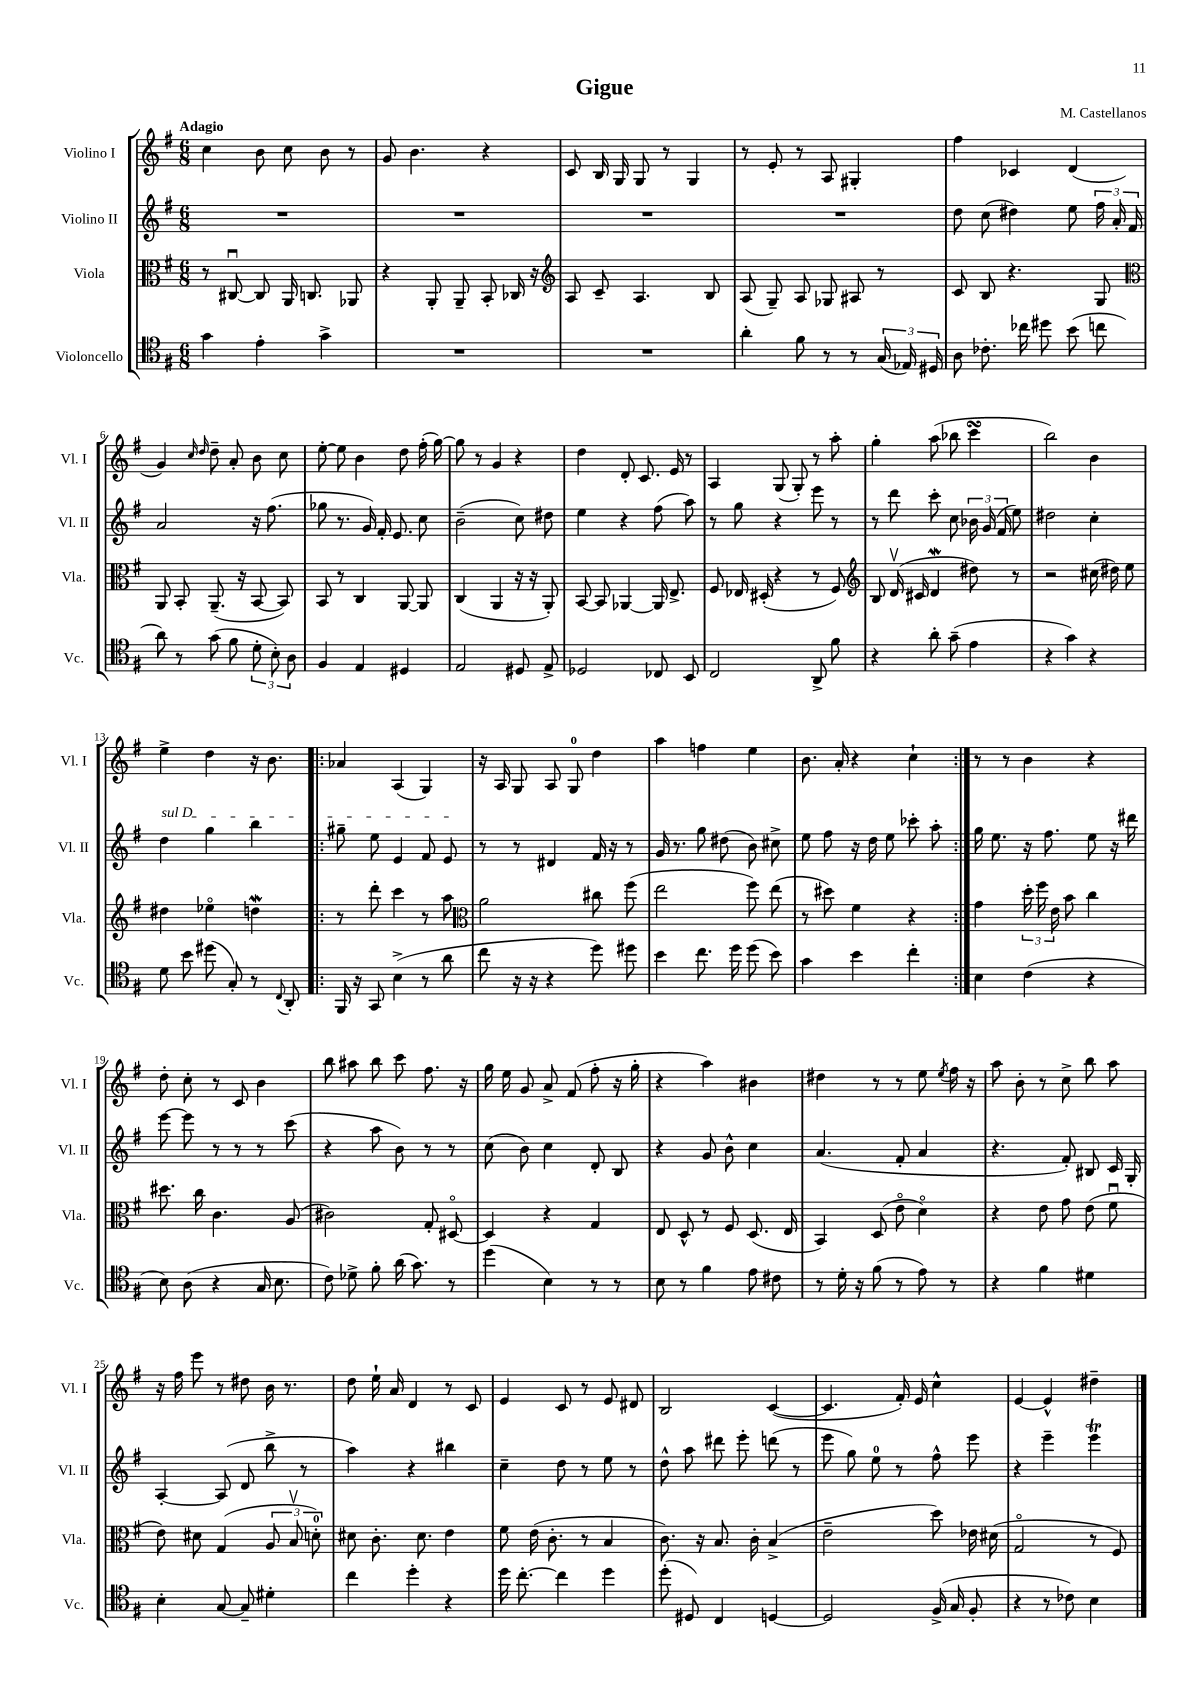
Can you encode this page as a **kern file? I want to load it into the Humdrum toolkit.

**kern	**kern	**kern	**kern
*staff4	*staff3	*staff2	*staff1
*clefC4	*clefC3	*clefG2	*clefG2
*k[f#]	*k[f#]	*k[f#]	*k[f#]
*M6/8	*M6/8	*M6/8	*M6/8
4g	8r	2.r	4cc
.	[8C#u	.	.
4e'	8C#]	.	8b
.	16AA	.	8cc
.	8.C	.	.
4g^	.	.	8b
.	8AA-	.	8r
=	=	=	=
2.r	4r	2.r	8g
.	.	.	4.b
.	8AA'	.	.
.	8AA~	.	.
.	8BB'	.	4r
.	16C-	.	.
.	16r	.	.
=	=	=	=
*	*clefG2	*	*
2.r	8A	2.r	8c
.	8c~	.	16B
.	.	.	16G
.	4.A	.	8G
.	.	.	8r
.	.	.	4G
.	8B	.	.
=	=	=	=
4a'	(8A	2.r	8r
.	8G~)	.	8e'
8f#	8A	.	8r
8r	8G-	.	8A
8r	8A#	.	4G#'
(24G	8r	.	.
24E-)	.	.	.
24D#	.	.	.
=	=	=	=
8A	8c	8dd	4ff#
8.c-'	8B	(8cc	.
.	4.r	4dd#)	4c-
16cc-	.	.	.
8dd#	.	.	.
(8b	.	8ee	(4d
8cc	8G	24ff#	.
.	.	24a'	.
.	.	24f#	.
=	=	=	=
*	*clefC3	*	*
8a)	8AA	2a	4g)
8r	8BB'	.	.
.	.	.	16qqcc
.	.	.	16qqdd
(8g	(8.AA~	.	8dd~
8f#	.	.	8a'
.	16r	.	.
12d'	[8BB	16r	8b
.	.	(8.ff#	.
12B')	.	.	.
.	8BB])	.	8cc
12A	.	.	.
=	=	=	=
4F#	8BB	8gg-	[8ee'
.	8r	8.r	8ee]
4E	4C	.	4b
.	.	16g)	.
.	.	16f#'	.
.	.	8.e	.
4D#	[8AA	.	8dd
.	8AA]	8cc	(16ff#'
.	.	.	[16gg)
=	=	=	=
2E	(4C	(2b~	8gg]
.	.	.	8r
.	4AA	.	4g
8D#	16r	8cc)	4r
.	16r	.	.
8E^	8AA')	8dd#	.
=	=	=	=
2D-	[8BB	4ee	4dd
.	8BB]	.	.
.	[4AA-	4r	8d'
.	.	.	8.c
8C-	16AA-]	(8ff#	.
.	8.E^	.	16e
8BB	.	8aa)	8r
=	=	=	=
2C	8F#	8r	4A
.	16E-	8gg	.
.	(16D#'	.	.
.	4r	4r	(8G
.	.	.	8G')
8AA^	8r	8eee	8r
8f#	8F#)	8r	8aa'
=	=	=	=
*	*clefG2	*	*
4r	8B	8r	4gg'
.	(16dv	8ddd	.
.	16c#	.	.
8a'	4d	8ccc'	(8aa
(8g~	.	8cc	8bb-
4e	8dd#)	24b-	4ccc
.	.	(24g	.
.	.	24f#	.
.	8r	8ee)	.
=	=	=	=
4r	2r	2dd#	2bb)
4g)	.	.	.
4r	(16cc#	4cc'	4b
.	16dd#)	.	.
.	8ee	.	.
=	=	=	=
8d	4dd#	4dd	4ee^
8b	.	.	.
(8dd#	4ee-o	4gg	4dd
8G')	.	.	.
8r	4dd	4bb	16r
.	.	.	8.b
8qqC	.	.	.
8AA'	.	.	.
=!|:	=!|:	=!|:	=!|:
16FF#	8r	8gg#~	4a-
16r	.	.	.
8GG	8ddd'	8ee	.
(4B^	4ccc	4e	(4A
8r	8r	8f#	4G)
8a	8aa	8e	.
=	=	=	=
*	*clefC3	*	*
8cc	2a	8r	16r
.	.	.	16A
16r	.	8r	8G
16r	.	.	.
4r	.	4d#	8A
.	.	.	8G
8dd)	8cc#	16f#	4dd
.	.	16r	.
8dd#	(8ff#	8r	.
=	=	=	=
4b	2ee	16g	4aa
.	.	8.r	.
8.cc	.	8gg	4ff
.	.	(8dd#	.
16dd	.	.	.
(8dd	8ff#)	8b)	4ee
8b)	(8ee	8cc#^	.
=	=	=	=
4g	8r	8ee	8.b
.	8dd#)	8ff#	.
.	.	.	16a'
4b	4f#	16r	4r
.	.	16dd	.
.	.	8ee	.
4cc'	4r	8ccc-'	4cc`
.	.	8aa'	.
=:|!	=:|!	=:|!	=:|!
4B	4g	16gg	8r
.	.	8.ee	.
.	.	.	8r
(4c	24dd'	16r	4b
.	24ff#	.	.
.	.	8.ff#	.
.	24e	.	.
.	8b	.	.
4r	4cc	8ee	4r
.	.	16r	.
.	.	16ddd#	.
=	=	=	=
8B)	8.dd#	[8eee	8dd'
(8A	.	8eee]	8cc'
.	16cc	.	.
4r	4.c	8r	8r
.	.	8r	8c
16G	.	8r	4b
8.B	.	.	.
.	(8A	(8ccc	.
=	=	=	=
8c)	2c#)	4r	8bb
8d-^	.	.	8aa#
8f#'	.	8aa	8bb
(16a	.	8b)	8ccc
8.g)	.	.	.
.	8G'	8r	8.ff#
8r	[8D#o	8r	.
.	.	.	16r
=	=	=	=
(4dd	4D#]	(8cc	16gg
.	.	.	16ee
.	.	8b)	8g
4B)	4r	4cc	8a^
.	.	.	(8f#
8r	4G	8d'	8ff#'
8r	.	8B	16r
.	.	.	16gg'
=	=	=	=
8B	8E	4r	4r
8r	8D^^	.	.
4f#	8r	8g	4aa)
.	8F#	8b^^	.
8e	(8.D	4cc	4b#
8c#	.	.	.
.	16E	.	.
=	=	=	=
8r	4BB)	(4.a	4dd#
16d'	.	.	.
16r	.	.	.
(8f#	(8D	.	8r
8r	8eo	8f#'	8r
8e)	4do)	4a	8ee
.	.	.	8qee
8r	.	.	16ff#
.	.	.	16r
=	=	=	=
4r	4r	4.r	8aa
.	.	.	8b'
4f#	8e	.	8r
.	8g	8f#')	8cc^
4d#	(8e	8B#	8bb
.	8f#u	16c	8aa
.	.	16G'	.
=	=	=	=
4B'	8e)	[4A'	16r
.	.	.	16ff#
.	8d#	.	8eee
[8G	(4G	(8A]	8r
8G~]	.	8d	8dd#
4d#'	12A	8bb^	16b
.	.	.	8.r
.	12Bv	.	.
.	.	8r	.
.	12d')	.	.
=	=	=	=
4cc	8d#	4aa)	8dd
.	8.c'	.	16ee`
.	.	.	16a
4dd'	.	4r	4d
.	8.d#	.	.
4r	4e	4bb#	8r
.	.	.	8c
=	=	=	=
16dd	8f#	4cc~	4e
[8.cc'	.	.	.
.	(16e	.	.
.	8.c'	.	.
4cc]	.	8dd	8c
.	8r	8r	8r
4dd	4B	8ee	8e
.	.	8r	8d#
=	=	=	=
(8dd'	8.c)	8dd^^	2B
8D#)	.	8aa	.
.	16r	.	.
4C	8.B	8ddd#	.
.	.	8eee'	.
.	16c'	.	.
[4D	(4B^	(8ddd	([4c
.	.	8r	.
=	=	=	=
2D]	2e~	8eee	4.c]
.	.	8gg)	.
.	.	8ee	.
.	.	8r	16f#')
.	.	.	16e
(16F#^	8dd)	8ff#^^	4cc^^
16G	.	.	.
8F#'	16e-	8eee	.
.	(16d#	.	.
=	=	=	=
4r	2Go	4r	[4e
8r	.	4eee~	4e^^]
8c-)	.	.	.
4B	8r	4eee	4dd#~
.	8F#)	.	.
==	==	==	==
*-	*-	*-	*-
